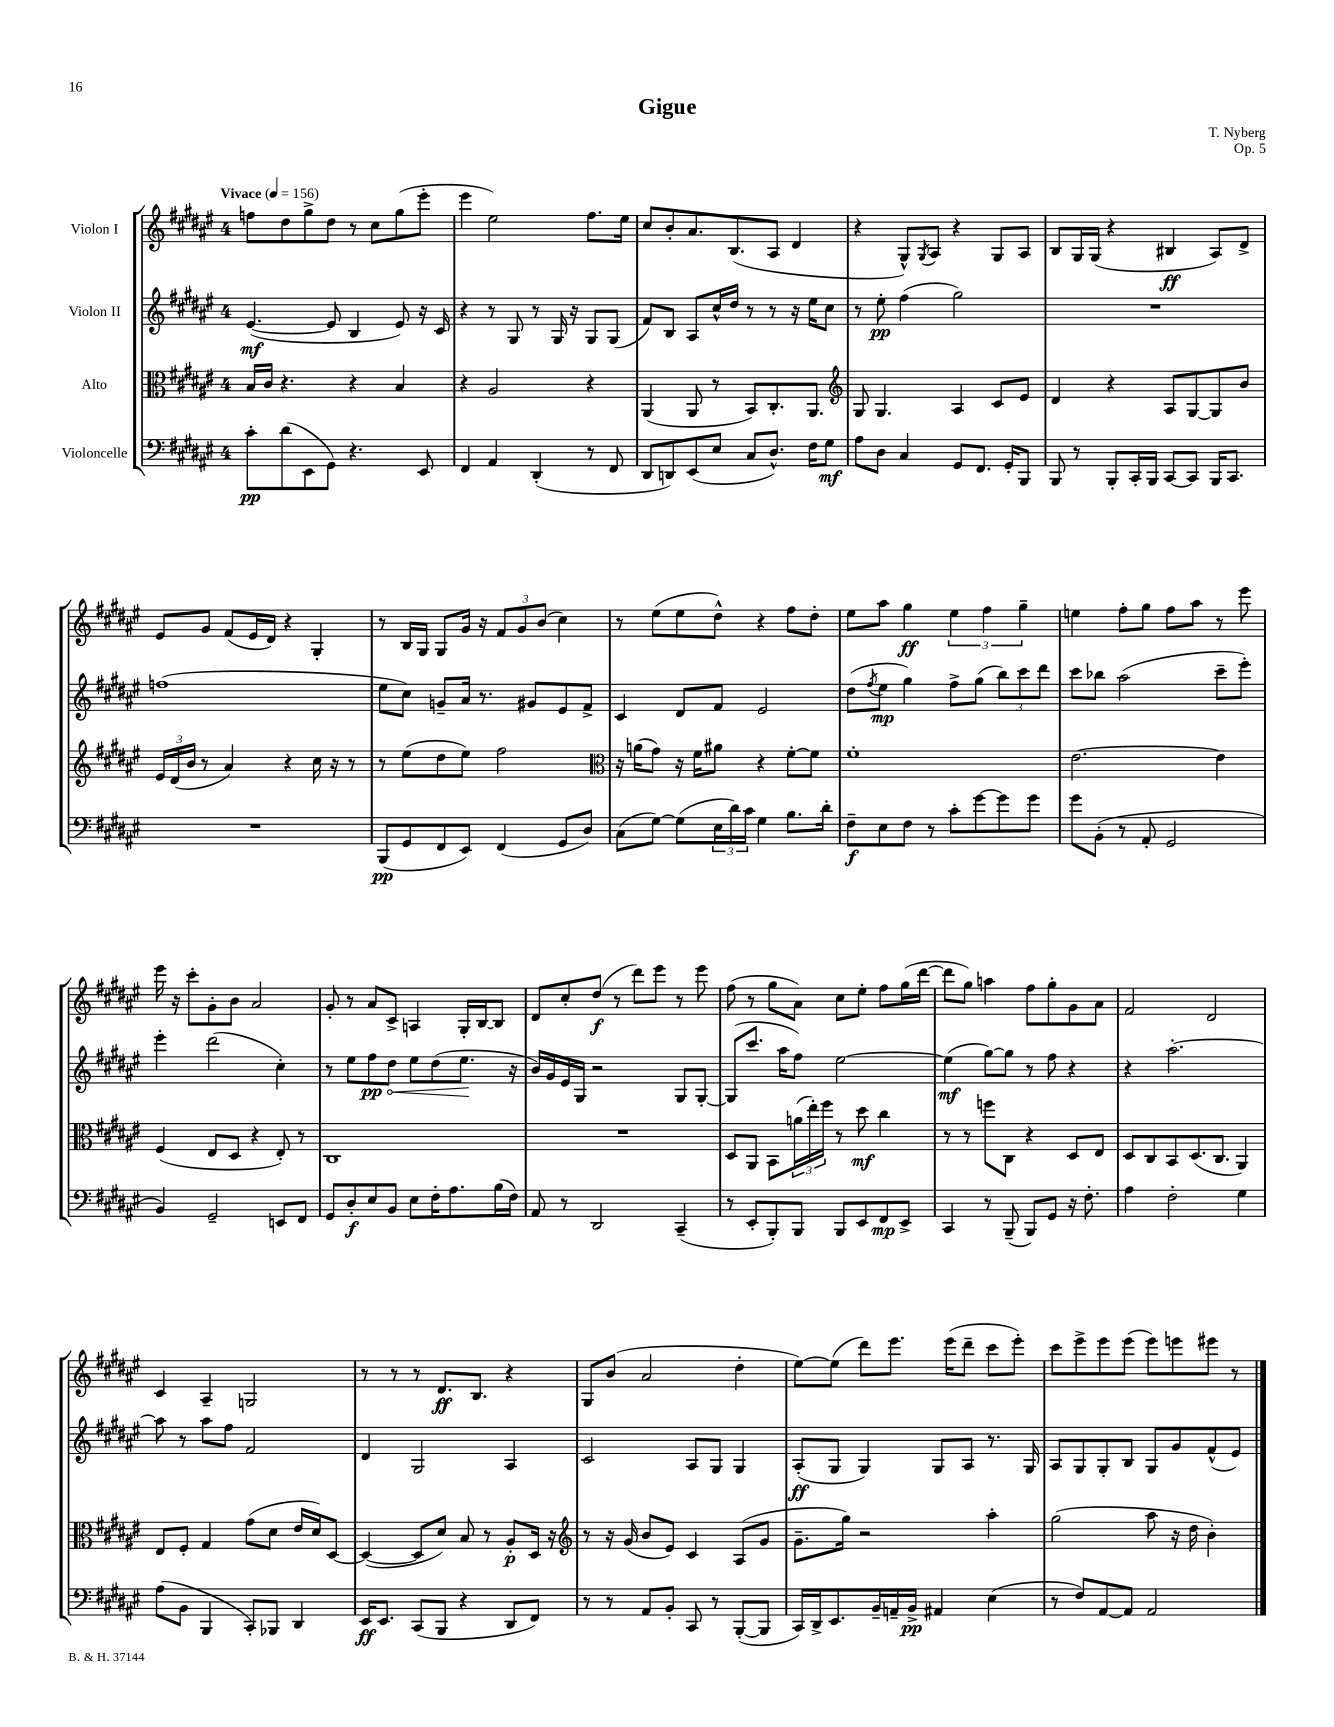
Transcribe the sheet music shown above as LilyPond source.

\header { title = "Gigue" composer = "T. Nyberg" opus = "Op. 5" }
<<
\new StaffGroup <<
\new Staff = "s0" \with { instrumentName = "Violon I" } {
    \clef treble \key fis \major \once \override Staff.TimeSignature.style = #'single-digit \time 4/4 \tempo "Vivace" 4 = 156
    f''8 dis''8 gis''8-> dis''8 r8 cis''8 gis''8( eis'''8-. |
    eis'''4 eis''2) fis''8. eis''16 |
    cis''8 b'8-. ais'8. b8.( ais8 dis'4 |
    r4 gis8-^) \acciaccatura { gis8 } ais8 r4 gis8 ais8 |
    b8 gis16 gis16( r4 bis4\ff ais8) dis'8-> |
    eis'8 gis'8 fis'8( eis'16 dis'16) r4 gis4-. |
    r8 b16 gis16 gis8 gis'16 r16 \tuplet 3/2 { fis'8 gis'8 b'8( } cis''4) |
    r8 eis''8( eis''8 dis''8-^) r4 fis''8 dis''8-. |
    eis''8 ais''8 gis''4\ff \tuplet 3/2 { eis''4 fis''4 gis''4-- } |
    e''4 fis''8-. gis''8 fis''8 ais''8 r8 eis'''8 |
    eis'''16 r16 cis'''8-. gis'8-. b'8 ais'2 |
    gis'8-. r8 ais'8 cis'8-> a4 gis16-. b16~ b8 |
    dis'8 cis''8-. dis''8\f( r8 dis'''8) eis'''8 r8 eis'''8 |
    fis''8( r8 gis''8 ais'8) cis''8 eis''8-. fis''8 gis''16( dis'''16~ |
    dis'''8 gis''8) a''4 fis''8 gis''8-. gis'8 ais'8 |
    fis'2 dis'2 |
    cis'4 ais4-- g2 |
    r8 r8 r8 dis'8.\ff b8. r4 |
    gis8 b'8( ais'2 dis''4-. |
    eis''8~) eis''8( dis'''8) eis'''8. eis'''16( dis'''8-- cis'''8 eis'''8-.) |
    cis'''8 eis'''8-> eis'''8 eis'''8( eis'''8) e'''8 eis'''8 r8 \bar "|." |
}
\new Staff = "s1" \with { instrumentName = "Violon II" } {
    \clef treble \key fis \major \once \override Staff.TimeSignature.style = #'single-digit \time 4/4
    eis'4.~\mf( eis'8 b4 eis'8) r16 cis'16 |
    r4 r8 gis8 r8 gis16 r16 gis8 gis8( |
    fis'8) b8 ais8 cis''16-^ dis''16 r8 r8 r16 eis''16 cis''8 |
    r8 eis''8-.\pp fis''4( gis''2) |
    R1 |
    f''1( |
    eis''8 cis''8) g'8-- ais'16 r8. gis'8 eis'8 fis'8-> |
    cis'4 dis'8 fis'8 eis'2 |
    dis''8( \acciaccatura { fis''8 } eis''8\mp gis''4) fis''8-> gis''8( \tuplet 3/2 { b''8) cis'''8 dis'''8 } |
    cis'''8 bes''8 ais''2( cis'''8-- eis'''8-.) |
    eis'''4-. dis'''2( cis''4-.) |
    r8 eis''8 fis''8\pp \once \override Hairpin.circled-tip = ##t dis''8\< eis''8 dis''8( eis''8.\! r16 |
    b'16) gis'16 eis'16 gis16 r2 gis8 gis8~-. |
    gis8( cis'''8. ais''16 fis''8) eis''2~ |
    eis''4\mf( gis''8~) gis''8 r8 fis''8 r4 |
    r4 ais''2.~-. |
    ais''8 r8 ais''8 fis''8 fis'2 |
    dis'4 gis2 ais4 |
    cis'2 ais8 gis8 gis4 |
    ais8-.\ff( gis8 gis4) gis8 ais8 r8. gis16 |
    ais8 gis8 gis8-. b8 gis8 gis'8 fis'8-^( eis'8) \bar "|." |
}
\new Staff = "s2" \with { instrumentName = "Alto" } {
    \clef alto \key fis \major \once \override Staff.TimeSignature.style = #'single-digit \time 4/4
    b16 cis'16 r4. r4 b4 |
    r4 ais2 r4 |
    ais,4( ais,8 r8 b,8) cis8.-. ais,8. |
    \clef treble gis8 gis4. ais4 cis'8 eis'8 |
    dis'4 r4 ais8 gis8~ gis8 b'8 |
    \tuplet 3/2 { eis'16 dis'16( b'16 } r8 ais'4) r4 cis''16 r16 r8 |
    r8 eis''8( dis''8 eis''8) fis''2 |
    \clef alto r16 a'16( gis'8) r16 fis'16 ais'8 r4 fis'8~-. fis'8 |
    fis'1-. |
    eis'2.~ eis'4 |
    fis4( eis8 dis8 r4 eis8-.) r8 |
    cis1 |
    R1 |
    dis8 ais,8 b,8 \tuplet 3/2 { a'16( eis''16-.) fis''16 } r8 dis''8\mf cis''4 |
    r8 r8 f''8 cis8 r4 dis8 eis8 |
    dis8 cis8 b,8 dis8.( cis8. ais,4) |
    eis8 fis8-. gis4 gis'8( dis'8 eis'16 dis'16) dis8~ |
    dis4~( dis8 dis'8) b8 r8 ais8-.\p dis16 r16 |
    \clef treble r8 r16 gis'16( b'8 eis'8) cis'4 ais8( gis'8 |
    gis'8.-- gis''16) r2 ais''4-. |
    gis''2( ais''8 r16 dis''16 b'4-.) \bar "|." |
}
\new Staff = "s3" \with { instrumentName = "Violoncelle" } {
    \clef bass \key fis \major \once \override Staff.TimeSignature.style = #'single-digit \time 4/4
    cis'8-.\pp dis'8( eis,8 gis,8) r4. eis,8 |
    fis,4 ais,4 dis,4-.( r8 fis,8 |
    dis,8 d,8) eis,8( eis8 cis8 dis8.-^) fis16 gis8\mf |
    ais8 dis8 cis4 gis,8 fis,8. gis,16-. b,,8 |
    b,,8 r8 b,,8-. cis,16-. b,,16 cis,8~ cis,8 b,,16 cis,8. |
    R1 |
    b,,8\pp( gis,8 fis,8 eis,8) fis,4( gis,8 dis8) |
    cis8( gis8~) gis8( \tuplet 3/2 { eis16 dis'16) cis'16 } gis4 b8. dis'16-. |
    fis8--\f eis8 fis8 r8 cis'8-. gis'8~ gis'8 gis'8 |
    gis'8 b,8-.( r8 ais,8-. gis,2 |
    b,4) gis,2-- e,8 fis,8 |
    gis,8 dis8-.\f eis8 b,8 eis8 fis16-. ais8. b16( fis16) |
    ais,8 r8 dis,2 cis,4--( |
    r8 eis,8-. b,,8-.) b,,8 b,,8 eis,8 fis,8\mp eis,8-> |
    cis,4 r8 b,,8--( b,,8) gis,8 r16 fis8.-. |
    ais4 fis2-. gis4 |
    ais8( b,8 b,,4 cis,8-.) bes,,8 dis,4 |
    eis,16\ff eis,8. cis,8( b,,8 r4 dis,8 fis,8) |
    r8 r8 ais,8 b,8-. cis,8 r8 b,,8~-.( b,,8 |
    cis,16) dis,16-> eis,8. b,16-- a,16-- b,16->\pp ais,4 eis4( |
    r8 fis8) ais,8~ ais,8 ais,2 \bar "|." |
}
>>
>>
\layout { \context { \Score \remove "Bar_number_engraver" } }
